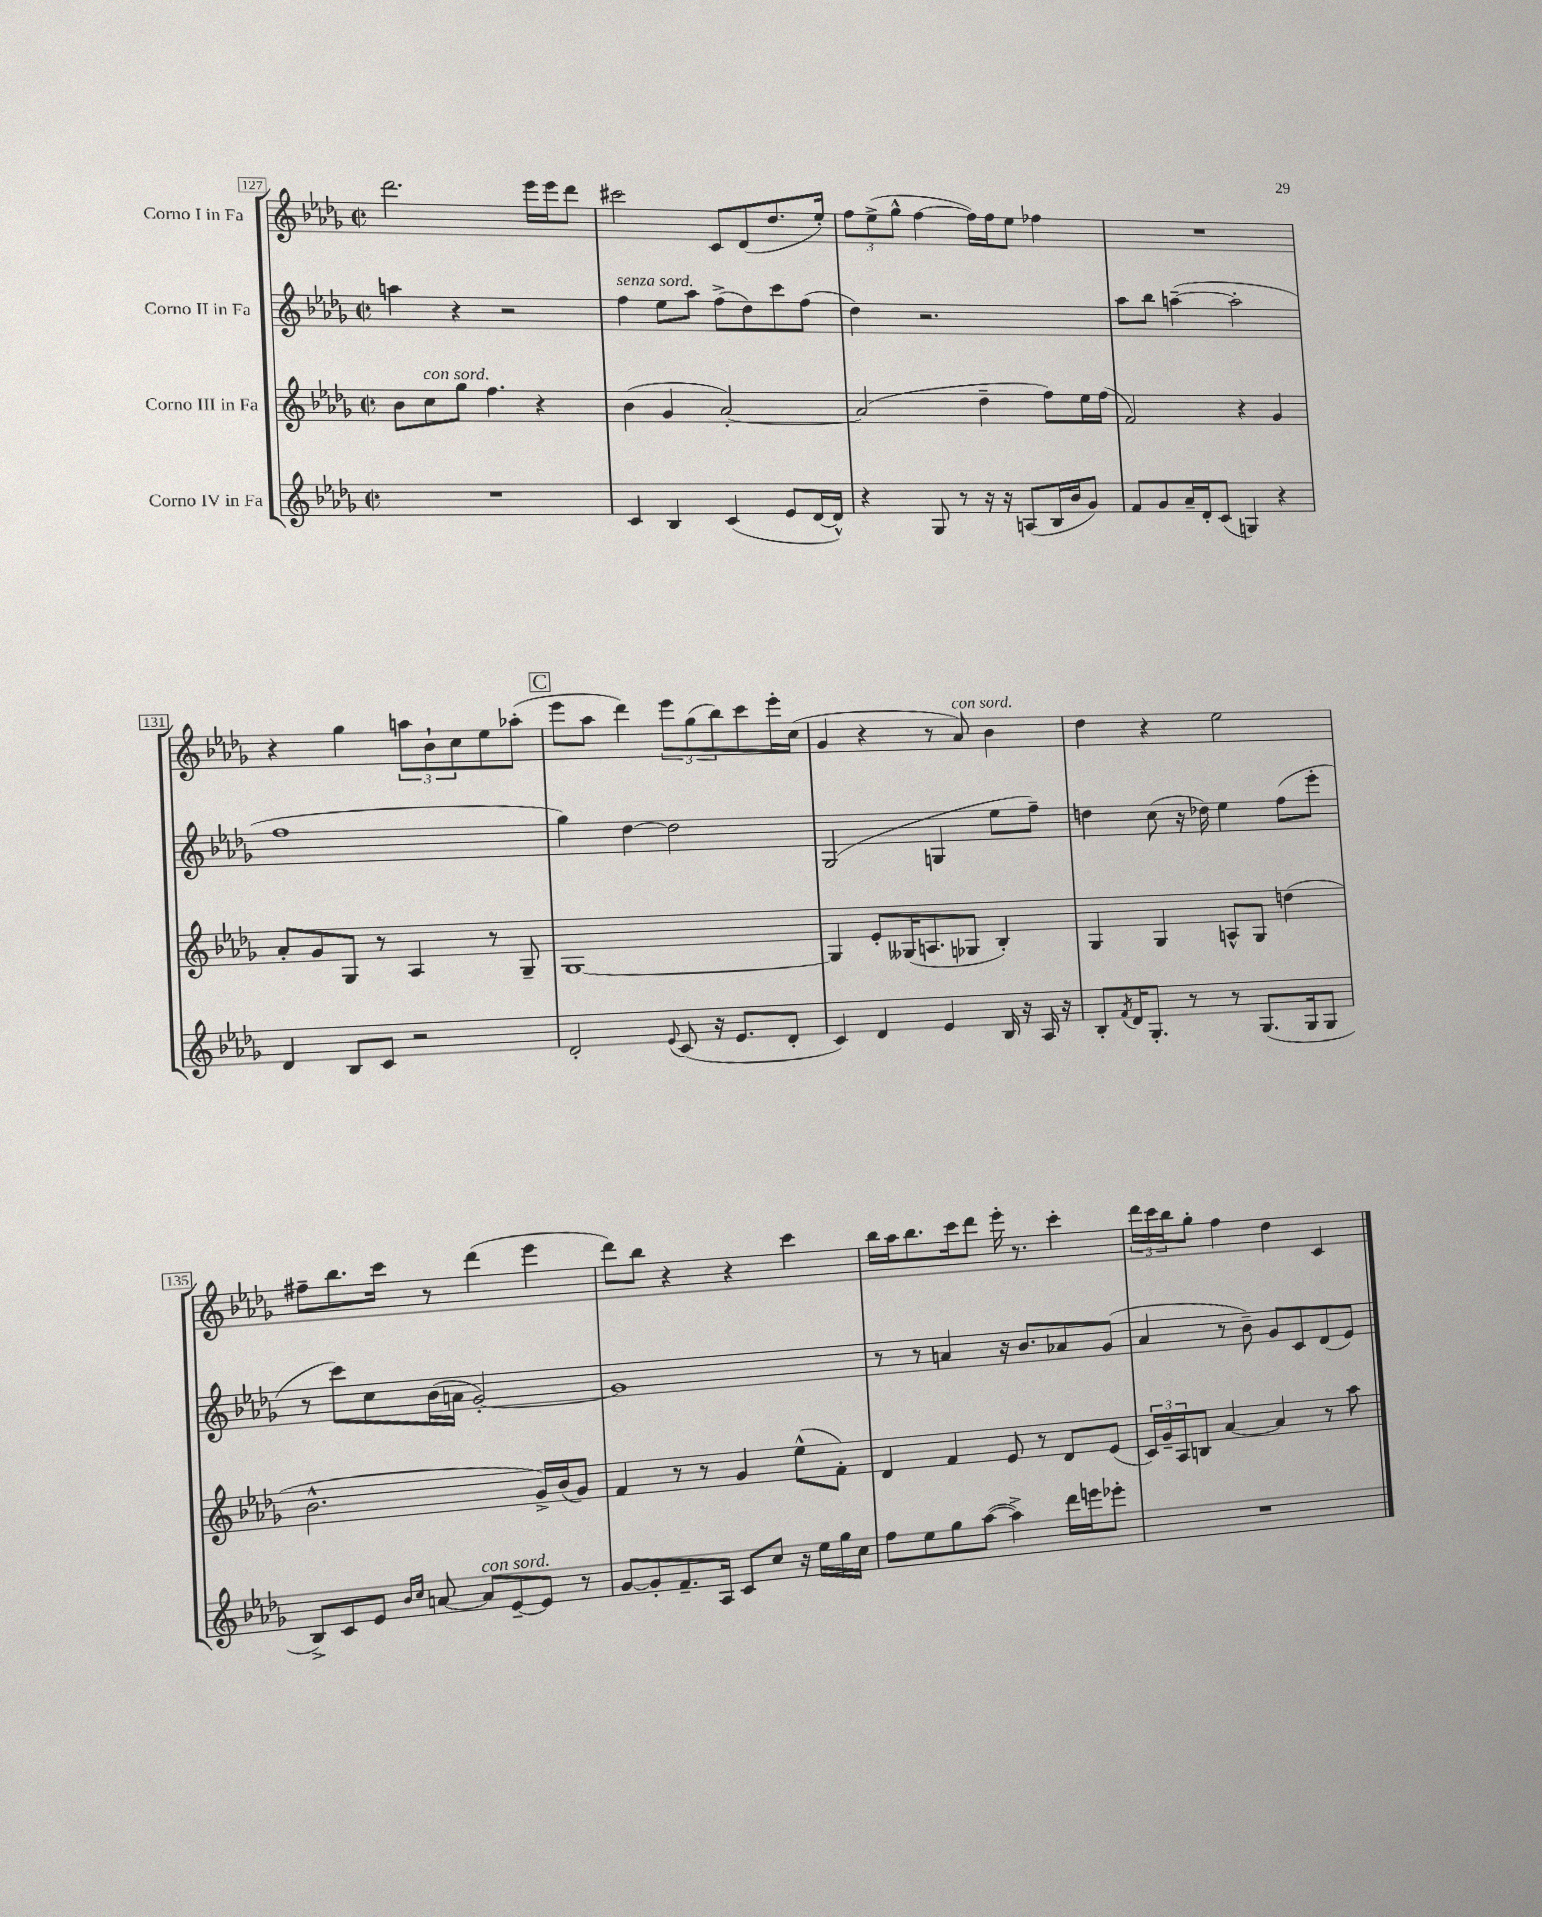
<<
\new StaffGroup <<
\new Staff = "s0" \with { instrumentName = "Corno I in Fa" } {
    \clef treble \key des \major \defaultTimeSignature \time 2/2
    des'''2. ees'''16 ees'''16 des'''8 |
    cis'''2 c'8 des'8( des''8. ees''16-.) |
    \tuplet 3/2 { f''8 ees''8->( ges''8-^ } f''4~ f''16) f''16 ees''8 fes''4 |
    R1 |
    r4 ges''4 \tuplet 3/2 { a''8 bes'8-! c''8 } ees''8 aes''8-.( |
    \mark \markup { \box "C" } ees'''8 aes''8 des'''4) \tuplet 3/2 { ees'''8 ges''8( bes''8) } c'''8 ees'''16-. c''16( |
    ges'4 r4 r8 aes'8^\markup { \italic "con sord." }) bes'4 |
    des''4 r4 ees''2 |
    fis''8-- bes''8. c'''16 r8 des'''4( ees'''4 |
    des'''8) bes''8 r4 r4 c'''4 |
    bes''16 aes''16 bes''8. c'''16 des'''8 ees'''16-. r8. c'''4-. |
    \tuplet 3/2 { des'''16 c'''16 bes''16 } ges''8-. f''4 des''4 c'4 \bar "|." |
}
\new Staff = "s1" \with { instrumentName = "Corno II in Fa" } {
    \clef treble \key des \major \defaultTimeSignature \time 2/2
    a''4 r4 r2 |
    f''4^\markup { \italic "senza sord." } ees''8 aes''8 f''8->( des''8) c'''8 f''8( |
    des''4) r2. |
    aes''8 bes''8 a''4~--( a''2-. |
    f''1 |
    \mark \markup { \box "C" } ges''4) des''4~ des''2 |
    ges2( g4 ees''8 f''8--) |
    d''4 c''8( r16 des''16) ees''4 f''8( ees'''8-. |
    r8 c'''8) c''8 bes'16( a'16 ges'2~-.) |
    ges'1 |
    r8 r8 a'4 r16 bes'8. aes'8 ges'8( |
    aes'4 r8 bes'8--) ges'8 c'8 des'8( ees'8) \bar "|." |
}
\new Staff = "s2" \with { instrumentName = "Corno III in Fa" } {
    \clef treble \key des \major \defaultTimeSignature \time 2/2
    bes'8 c''8^\markup { \italic "con sord." } ges''8 f''4. r4 |
    bes'4( ges'4 aes'2~-.) |
    aes'2( des''4-- f''8) ees''16 f''16( |
    f'2) r4 ges'4 |
    aes'8-. ges'8 ges8 r8 aes4 r8 ges8-- |
    \mark \markup { \box "C" } ges1~ |
    ges4 ees'8-. geses16( a8. ges8 bes4-.) |
    ges4 ges4 a8-^ ges8 d''4( |
    bes'2.-^ ges'16->) bes'16( ges'8) |
    f'4 r8 r8 ges'4 ees''8-^( f'8-.) |
    des'4 f'4 ees'8 r8 des'8 ees'8( |
    \tuplet 3/2 { c'16) ges'16-- aes16 } b8 aes'4~ aes'4 r8 aes''8 \bar "|." |
}
\new Staff = "s3" \with { instrumentName = "Corno IV in Fa" } {
    \clef treble \key des \major \defaultTimeSignature \time 2/2
    R1 |
    c'4 bes4 c'4( ees'8 des'16~ des'16-^) |
    r4 ges8 r8 r16 r16 a8( bes16 bes'16 ges'8) |
    f'8 ges'8 aes'16-- des'16-. c'8( g4) r4 |
    des'4 bes8 c'8 r2 |
    \mark \markup { \box "C" } des'2-. \appoggiatura { ees'8 } c'8( r16 ees'8. des'8-. |
    c'4) des'4 ees'4 bes16 r16 aes16 r16 |
    bes8-. \acciaccatura { f'8 } des'16 ges8.-. r8 r8 ges8.( ges16 ges8 |
    bes8->) c'8 ees'8 \grace { bes'16 c''16 } a'8~ a'8^\markup { \italic "con sord." } ees'8~-- ees'8 r8 |
    ges'8~ ges'8-. f'8.-- aes16 c'8 c''8 r16 ees''16 ges''16 c''16 |
    f''8 ees''8 ges''8 aes''8~( aes''4->) des'''16 e'''16 ees'''8-. |
    R1 \bar "|." |
}
>>
>>
\layout { \context { \Score currentBarNumber = #127 \override BarNumber.stencil = #(make-stencil-boxer 0.1 0.3 ly:text-interface::print) } }
